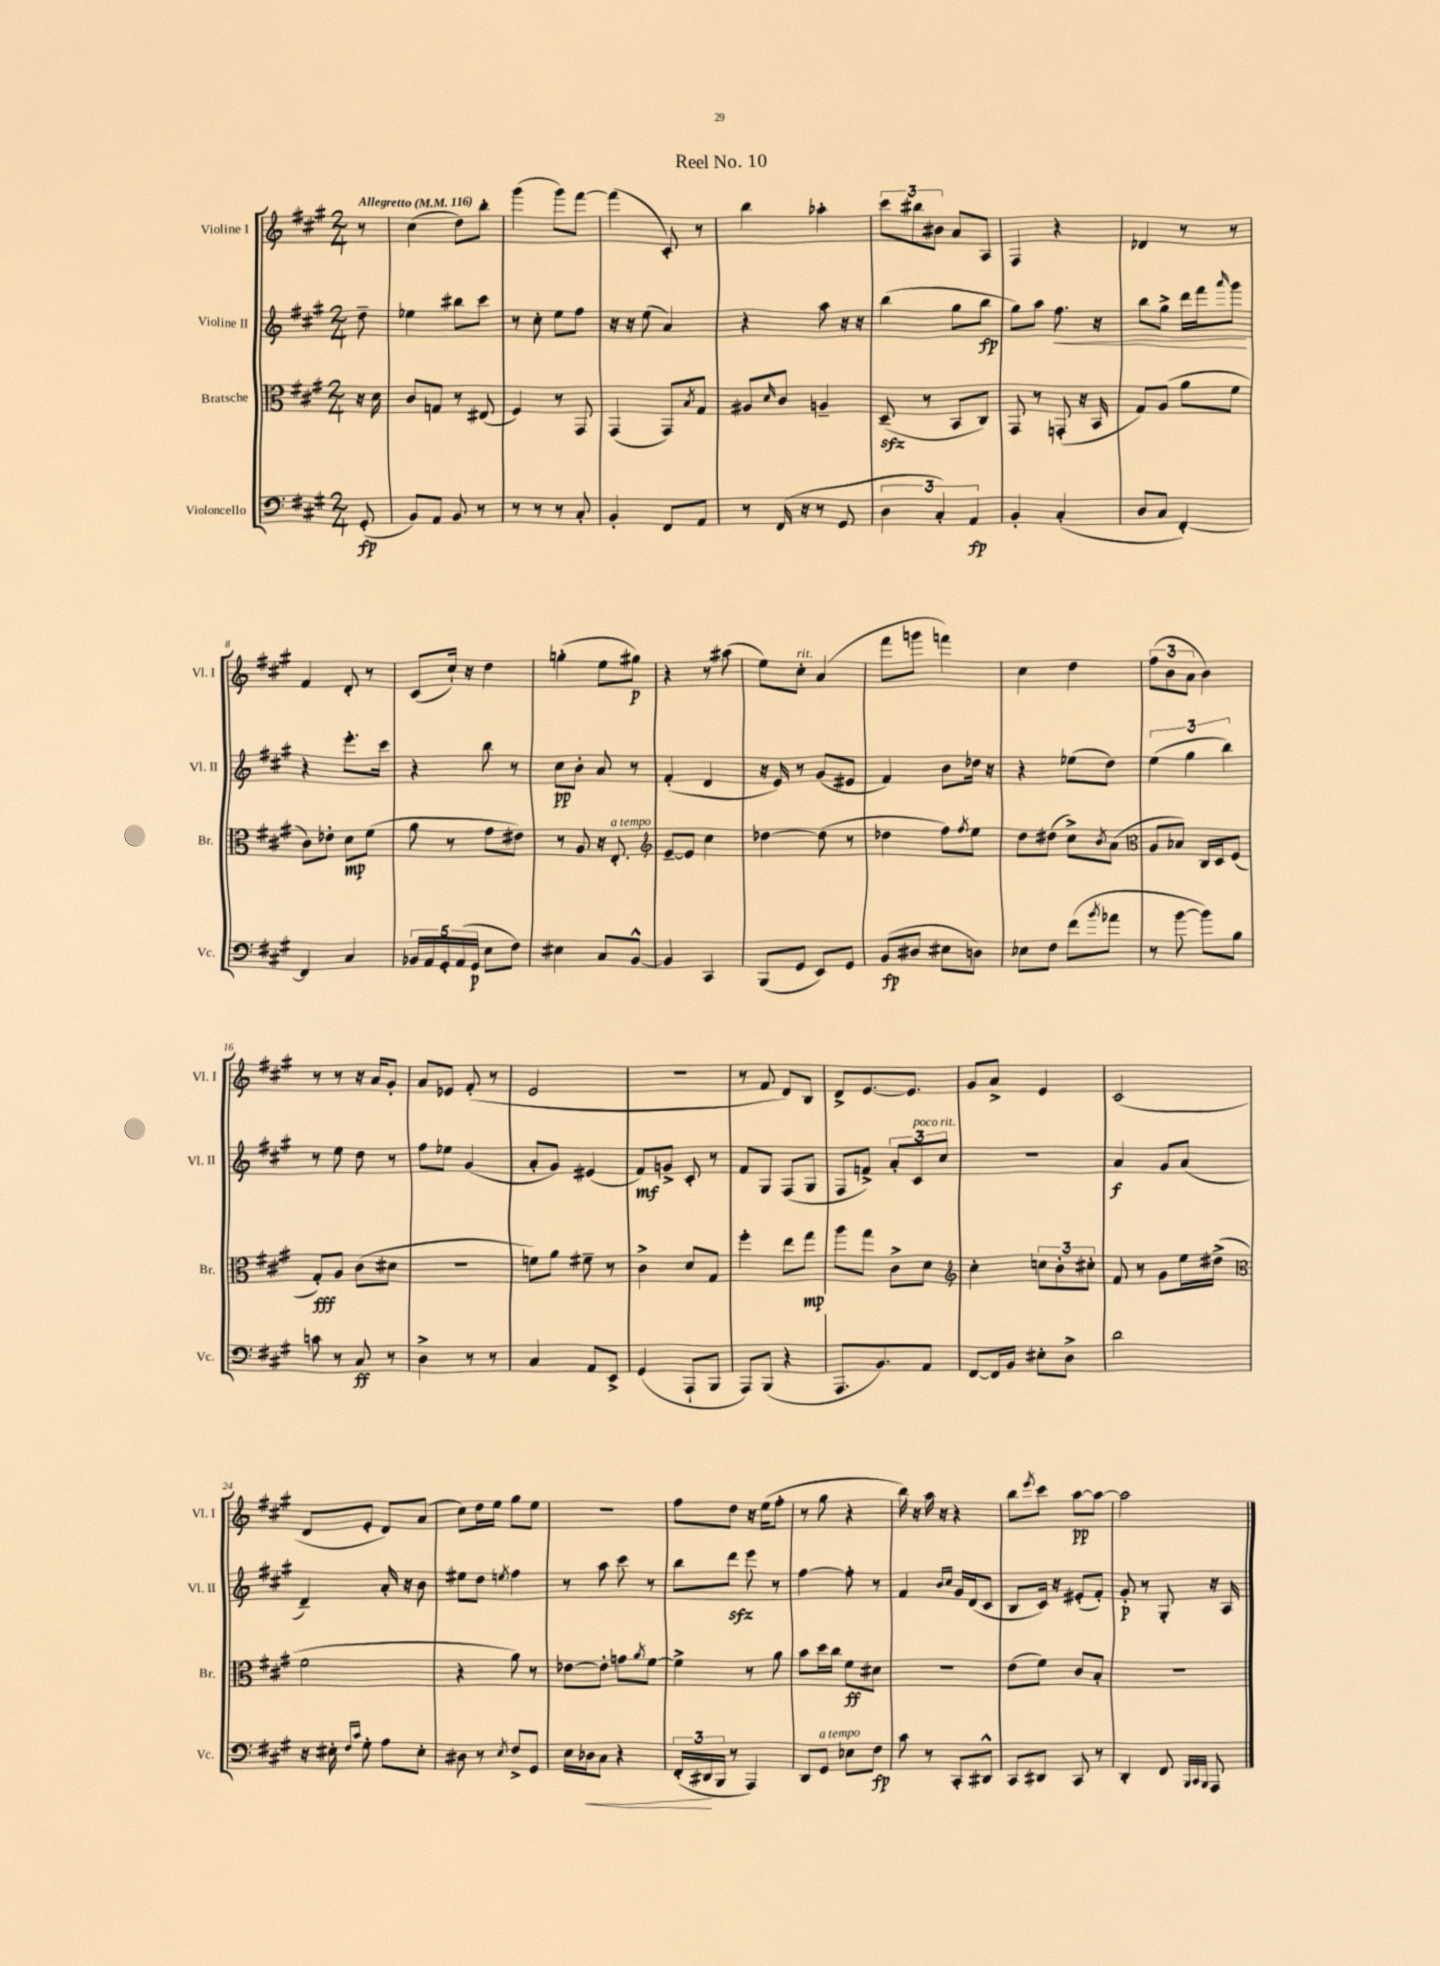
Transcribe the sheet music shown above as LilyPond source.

\header { title = "Reel No. 10" }
<<
\new StaffGroup <<
\new Staff = "s0" \with { instrumentName = "Violine I" shortInstrumentName = "Vl. I" } {
    \clef treble \key a \major \numericTimeSignature \time 2/4 \partial 8 \tempo "Allegretto" 4 = 116
    r8 |
    cis''4( d''8) b''8-. |
    gis'''4( gis'''8) fis'''8~ |
    fis'''4( cis'8-.) r8 |
    b''4 aes''4-. |
    \tuplet 3/2 { cis'''8 bis''8 bis'8 } a'8 a8 |
    fis4 r4 |
    des'4 r8 r8 |
    fis'4 d'8-. r8 |
    cis'8( cis''16-!) r16 d''4 |
    g''4-.( e''8 gis''8\p) |
    r4 r8 ais''8( |
    e''8) cis''8-.^\markup { \italic "rit." } a'4( |
    fis'''8 g'''8 f'''4) |
    cis''4 d''4 |
    \tuplet 3/2 { fis''8( b'8 a'8 } b'4) |
    r8 r8 r16 a'16 gis'8-. |
    a'8 ees'8 fis'8-.( r8 |
    e'2 |
    r2 |
    r8 fis'8 d'8) b8 |
    d'8-> e'8.~ e'8. |
    gis'8 a'8-> e'4 |
    cis'2( |
    d'8 e'8-. d'8) a'8( |
    cis''8) d''16 e''16 gis''8 e''8 |
    r2 |
    fis''8 d''8 r16 e''16( fis''8-. |
    r8 gis''8 r4 |
    b''16) r16 a''16 r16 r4 |
    b''8 \acciaccatura { e'''8 } cis'''8 a''8~\pp a''8~ |
    a''2 \bar "|." |
}
\new Staff = "s1" \with { instrumentName = "Violine II" shortInstrumentName = "Vl. II" } {
    \clef treble \key a \major \numericTimeSignature \time 2/4 \partial 8
    d''8-- |
    ees''4 bis''8 cis'''8 |
    r8 cis''8-. e''8 fis''8 |
    r16 r16 e''8( a'4) |
    r4 a''8 r16 r16 |
    b''4( gis''8 b''8\fp |
    gis''8) a''8 fis''8.\< r16 |
    b''8 gis''8-> d'''16 fis'''16 \grace { a'''16 } gis'''8\! |
    r4 e'''8.-. cis'''16 |
    r4 b''8 r8 |
    cis''8\pp b'8-. a'8 r8 |
    fis'4-.( d'4 |
    r16 e'16) r8 gis'8( eis'8 |
    fis'4) b'8 des''16 r16 |
    r4 ees''8( d''8) |
    \tuplet 3/2 { e''4( gis''4 b''4) } |
    r8 e''8 d''8 r8 |
    fis''8 ees''8 gis'4( |
    a'8-. gis'8) eis'4( |
    fis'8\mf) g'8-> cis'8-. r8 |
    fis'8 gis8 fis8( gis8 |
    fis8 f'8->) \tuplet 3/2 { a'8-. cis'8^\markup { \italic "poco rit." } cis''8 } |
    r2 |
    a'4\f gis'8 a'8( |
    d'4--) a'16-. r16 b'8 |
    eis''8 d''8 \acciaccatura { e''8 } fis''4 |
    r8 a''8 cis'''8 r8 |
    b''8 d'''8\sfz e'''8 r8 |
    fis''4~ fis''8-. r8 |
    fis'4 \grace { b'16 cis''16 } gis'16 d'16( cis'8 |
    b8 cis'16) r16 eis'8-.( fis'8-.) |
    gis'8-.\p r8 gis8-. r16 a16 \bar "|." |
}
\new Staff = "s2" \with { instrumentName = "Bratsche" shortInstrumentName = "Br." } {
    \clef alto \key a \major \numericTimeSignature \time 2/4 \partial 8
    r16 d'16 |
    cis'8 g8 r8 eis8( |
    fis4) r8 gis,8 |
    gis,4( gis,8) \acciaccatura { b8 } gis8 |
    ais8 \grace { d'16 } cis'8 a4-- |
    d8--\sfz( r8 b,8 cis8) |
    gis,8 r8 g,8-.( r16 b,16 |
    gis8) a8( a'8 fis'8 |
    cis'8) ees'8-. d'8\mp fis'8( |
    a'8 r8 gis'8 eis'8) |
    r8 a8 r16 e8.-.^\markup { \italic "a tempo" } |
    \clef treble e'8~-- e'8 cis''4 |
    des''4~ des''8( r8 |
    des''4 fis''8) \acciaccatura { fis''8 } e''8 |
    d''8 dis''8( cis''8->) \acciaccatura { b'8 } a'8( |
    \clef alto a8 bes8) cis16 d16 fis8( |
    gis8-.\fff) a8 cis'8( dis'8 |
    r2 |
    f'8) a'8 fis'8-- r8 |
    cis'4-> d'8 gis8 |
    fis''4-. e''8 gis''8\mp |
    a''8 gis''8 cis'8-> d'8 |
    \clef treble cis''4-. \tuplet 3/2 { c''8 b'8-. cis''8-. } |
    fis'8 r8 gis'8 e''16 dis''16->( |
    \clef alto fis'2 |
    r4 a'8) r8 |
    ees'8~ ees'8-. g'8 \acciaccatura { a'8 } fis'8~ |
    fis'4-> r8 a'8 |
    b'8 d''16 cis''16 fis'8\ff dis'8 |
    r2 |
    e'8( fis'8) cis'8 b8-. |
    R2 \bar "|." |
}
\new Staff = "s3" \with { instrumentName = "Violoncello" shortInstrumentName = "Vc." } {
    \clef bass \key a \major \numericTimeSignature \time 2/4 \partial 8
    gis,8-.\fp( |
    b,8) a,8 b,8 r8 |
    r8 r8 r8 cis8-. |
    b,4-. fis,8 a,8 |
    r8 fis,16( r16 r8 gis,8 |
    \tuplet 3/2 { d4 cis4-.) a,4\fp } |
    b,4-. cis4-.( |
    d8 cis8 fis,4~-.) |
    fis,4 cis4 |
    \tuplet 5/4 { bes,16 a,16 gis,16-. a,16( gis,16\p } e8 fis8) |
    eis4 cis8 b,8~-^ |
    b,4 cis,4 |
    b,,8( gis,8 e,8) gis,8 |
    b,8\fp( dis8 eis8 d8) |
    ees8 fis8 fis'8( \acciaccatura { b'8 } aes'8 |
    r8 b'8~ b'8) b8 |
    c'8 r8 cis8\ff r8 |
    d4-> r8 r8 |
    cis4 a,8 e,8-> |
    gis,4( a,,8-! b,,8 |
    a,,8) b,,8( r4 |
    a,,8. b,8.) a,8 |
    fis,8~ fis,16 b,16 eis8-. d8-> |
    d'2 |
    r16 eis16-. \grace { fis16 cis'16 } gis8-. a8 eis8-. |
    dis8 r8 \acciaccatura { e8 } fis8-> gis,8 |
    e16 des16\< cis8 r4 |
    \tuplet 3/2 { fis,16-.( dis,16\! b,,16 } r8 a,,4) |
    d,8 gis,8^\markup { \italic "a tempo" } ees8 fis8\fp |
    cis'8 r8 cis,8-. dis,8-^ |
    cis,8 dis,8 cis,8 r8 |
    d,4-. fis,8 \grace { b,,32 cis,32 b,,32 } a,,8 \bar "|." |
}
>>
>>
